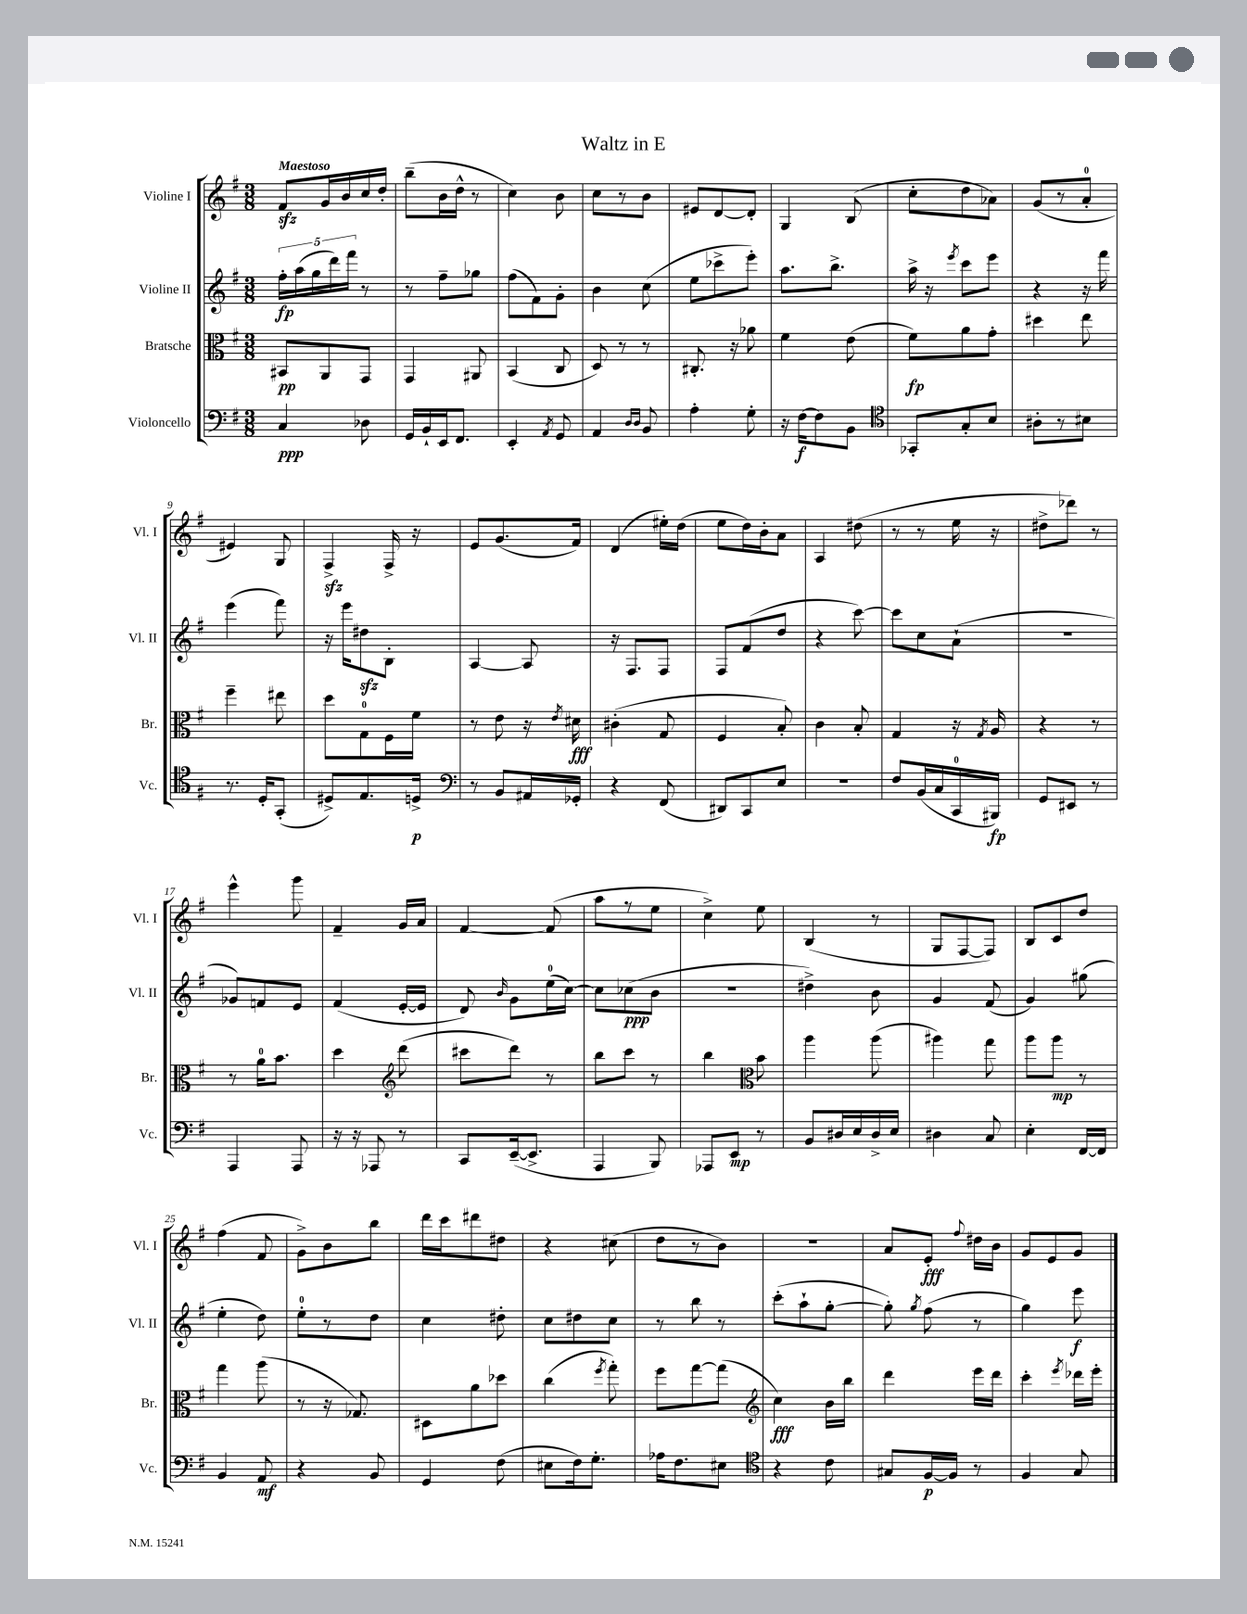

**kern	**dynam	**kern	**dynam	**kern	**dynam	**kern	**dynam
*part4	*part4	*part3	*part3	*part2	*part2	*part1	*part1
*staff4	*staff4	*staff3	*staff3	*staff2	*staff2	*staff1	*staff1
*I"Violoncello	*	*I"Bratsche	*	*I"Violine II	*	*I"Violine I	*
*I'Vc.	*	*I'Br.	*	*I'Vl. II	*	*I'Vl. I	*
*clefF4	*	*clefC3	*	*clefG2	*	*clefG2	*
*k[f#]	*	*k[f#]	*	*k[f#]	*	*k[f#]	*
*M3/8	*	*M3/8	*	*M3/8	*	*M3/8	*
=1	=1	=1	=1	=1	=1	=1	=1
!	!	!	!	!	!	!LO:TX:a:B:t=Maestoso	!
4C/	ppp	8BB#X/L	pp	20ff#'\LL	fp	8f#zz/L	.
.	.	.	.	(20aa\	.	.	.
.	.	.	.	20gg\	.	.	.
.	.	8AA/	.	.	.	16g/L	.
.	.	.	.	20ddd\)	.	.	.
.	.	.	.	.	.	16b/	.
.	.	.	.	20fff#\JJ	.	.	.
8D-X\	.	8GG/J	.	8r	.	16cc/	.
.	.	.	.	.	.	16dd'/JJ	.
=2	=2	=2	=2	=2	=2	=2	=2
16GG/LL	.	4GG/	.	8r	.	(8bb~\L	.
16BB`/	.	.	.	.	.	.	.
16EE/J	.	.	.	8ff#~\L	.	16b\L	.
8.FF#/J	.	.	.	.	.	16dd^^\JJ	.
.	.	8AA#X/	.	8gg-X\J	.	8r	.
=3	=3	=3	=3	=3	=3	=3	=3
4EE'/	.	(4BB/	.	(8ff#\L	.	4cc\)	.
.	.	.	.	8f#\)	.	.	.
8qAA/	.	.	.	.	.	.	.
8GG/	.	8C/	.	8g'\J	.	8b\	.
=4	=4	=4	=4	=4	=4	=4	=4
4AA/	.	8D/)	.	4b\	.	8cc\L	.
.	.	8r	.	.	.	8r	.
16qqD/LL	.	.	.	.	.	.	.
16qqD/JJ	.	.	.	.	.	.	.
8BB/	.	8r	.	(8cc\	.	8b\J	.
=5	=5	=5	=5	=5	=5	=5	=5
4A'\	.	8.C#X'/	.	8ee\L	.	8e#X/L	.
.	.	.	.	8ccc-X^\	.	[8d/	.
.	.	16r	.	.	.	.	.
8G'\	.	8a-X\	.	8eee'\J)	.	8d'/J]	.
=6	=6	=6	=6	=6	=6	=6	=6
16r	.	4f#\	.	8.aa\L	.	4G/	.
[16F#\KL	f	.	.	.	.	.	.
8F#\]	.	.	.	.	.	.	.
.	.	.	.	8.bb^\J	.	.	.
8BB\J	.	(8e\	.	.	.	(8B/	.
=7	=7	=7	=7	=7	=7	=7	=7
*clefC4	*	*	*	*	*	*	*
8GG-X'/L	.	8f#\L)	fp	16aa^\	.	8cc'\L	.
.	.	.	.	16r	.	.	.
.	.	.	.	8qeee/	.	.	.
8G'/	.	8a\	.	8ccc\L	.	8dd\	.
8B/J	.	8g'\J	.	8eee\J	.	8a-X\J)	.
=8	=8	=8	=8	=8	=8	=8	=8
8A#X'\L	.	4dd#X\	.	4r	.	(8g/L	.
8r	.	.	.	.	.	8r	.
8B#X\J	.	8ee\	.	16r	.	8a'/J	.
.	.	.	.	16fff#\	.	.	.
!!LO:LB:g=z
=9	=9	=9	=9	=9	=9	=9	=9
8.r	.	4ff#~\	.	(4eee\	.	4e#X/)	.
16D'/KL	.	.	.	.	.	.	.
(8GG'/J	.	8ee#X\	.	8fff#\)	.	8G/	.
=10	=10	=10	=10	=10	=10	=10	=10
8D#X^/L)	.	8dd\L	.	16r	.	4F#zz^/	.
.	.	.	.	16eee\KL	.	.	.
8.E/	.	8G\	.	8dd#Xzz\	.	.	.
.	.	16F#\L	.	8B'\J	.	16F#^/	.
16Dn^/Jk	p	16f#\JJ	.	.	.	16r	.
=11	=11	=11	=11	=11	=11	=11	=11
*clefF4	*	*	*	*	*	*	*
8r	.	8r	.	[4A/	.	8e/L	.
8BB/L	.	8e\	.	.	.	(8.g/	.
16AA#X/L	.	16r	.	8A/]	.	.	.
.	.	8qe/	.	.	.	.	.
16GG-X'/JJ	.	16d#X\	fff	.	.	16f#/Jk)	.
=12	=12	=12	=12	=12	=12	=12	=12
4r	.	(4c#X'\	.	16r	.	(4d/	.
.	.	.	.	8.F#/L	.	.	.
(8FF#/	.	8G/	.	8F#/J	.	16ee#X'\LL)	.
.	.	.	.	.	.	(16dd\JJ	.
=13	=13	=13	=13	=13	=13	=13	=13
8DD#X/L)	.	4F#/	.	8F#/L	.	8ee\L	.
8CC/	.	.	.	(8f#/	.	16dd\L)	.
.	.	.	.	.	.	16b'\J	.
8E/J	.	8B'/)	.	8dd/J	.	8a\J	.
=14	=14	=14	=14	=14	=14	=14	=14
4.r	.	4c\	.	4r	.	4A/	.
.	.	8B'/	.	[8ccc\)	.	(8dd#X\	.
=15	=15	=15	=15	=15	=15	=15	=15
8F#/L	.	4G/	.	8ccc\L]	.	8r	.
(16BB/L	.	.	.	8cc\	.	8r	.
16C/	.	.	.	.	.	.	.
16CC/	.	16r	.	(8a`\J	.	16ee\	.
.	.	8qG/	.	.	.	.	.
16BBB#X/JJ)	fp	16A/	.	.	.	16r	.
=16	=16	=16	=16	=16	=16	=16	=16
8GG/L	.	4r	.	4.r	.	8dd#X^\L	.
8EE#X/J	.	.	.	.	.	8ddd-X\J)	.
8r	.	8r	.	.	.	8r	.
!!LO:LB:g=z
=17	=17	=17	=17	=17	=17	=17	=17
4AAA/	.	8r	.	8g-X/L)	.	4eee^^\	.
.	.	16a\KL	.	8fn/	.	.	.
.	.	8.b\J	.	.	.	.	.
8AAA/	.	.	.	8e/J	.	8ggg\	.
=18	=18	=18	=18	=18	=18	=18	=18
16r	.	4dd\	.	(4f#/	.	4f#~/	.
16r	.	.	.	.	.	.	.
8AAA-X/	.	.	.	.	.	.	.
*	*	*clefG2	*	*	*	*	*
8r	.	(8ddd\	.	[16e'/LL	.	16g/LL	.
.	.	.	.	16e/JJ]	.	16a/JJ	.
=19	=19	=19	=19	=19	=19	=19	=19
8CC/L	.	8ccc#X\L	.	8d/)	.	[4f#/	.
.	.	.	.	16qqb/	.	.	.
([16EE~/k	.	8ddd\J)	.	8g\L	.	.	.
8.EE^/J]	.	.	.	.	.	.	.
.	.	8r	.	(16ee\L	.	(8f#/]	.
.	.	.	.	[16cc\JJ)	.	.	.
=20	=20	=20	=20	=20	=20	=20	=20
4AAA/	.	8bb\L	.	8cc\L]	.	8aa\L	.
.	.	8ccc\J	.	(8cc-X\	ppp	8r	.
8BBB/)	.	8r	.	8b\J	.	8ee\J	.
=21	=21	=21	=21	=21	=21	=21	=21
8AAA-X/L	.	4bb\	.	4.r	.	4cc^\)	.
8EE/J	mp	.	.	.	.	.	.
*	*	*clefC3	*	*	*	*	*
8r	.	8b\	.	.	.	8ee\	.
=22	=22	=22	=22	=22	=22	=22	=22
8BB/L	.	4aa\	.	4dd#X^\)	.	(4B/	.
16D#X/L	.	.	.	.	.	.	.
16E/	.	.	.	.	.	.	.
16D#^/	.	(8aa\	.	8b\	.	8r	.
16E/JJ	.	.	.	.	.	.	.
=23	=23	=23	=23	=23	=23	=23	=23
4D#X\	.	4aa#X\)	.	4g/	.	8G/L	.
.	.	.	.	.	.	[8F#/	.
8C/	.	8gg\	.	(8f#/	.	8F#/J])	.
=24	=24	=24	=24	=24	=24	=24	=24
4E'\	.	8aa\L	.	4g/)	.	8B/L	.
.	.	8aa\J	mp	.	.	8c/	.
[16FF#/LL	.	8r	.	(8gg#X\	.	8dd/J	.
16FF#/JJ]	.	.	.	.	.	.	.
!!LO:LB:g=z
=25	=25	=25	=25	=25	=25	=25	=25
4BB/	.	4gg\	.	4ee'\	.	(4ff#\	.
8AA/	mf	(8aa\	.	8dd\)	.	8f#/	.
=26	=26	=26	=26	=26	=26	=26	=26
4r	.	8r	.	8ee'\L	.	8g^\L)	.
.	.	16r	.	8r	.	8b\	.
.	.	8.G-X/)	.	.	.	.	.
8BB/	.	.	.	8dd\J	.	8bb\J	.
=27	=27	=27	=27	=27	=27	=27	=27
4GG/	.	8D#X\L	.	4cc\	.	16ddd\LL	.
.	.	.	.	.	.	16ccc\J	.
.	.	8a\	.	.	.	8ddd#X\	.
(8F#\	.	8dd-X\J	.	8dd#X'\	.	8dd#X\J	.
=28	=28	=28	=28	=28	=28	=28	=28
8E#X\L	.	(4cc\	.	8cc\L	.	4r	.
16F#\k)	.	.	.	8dd#X\	.	.	.
8.G'\J	.	.	.	.	.	.	.
.	.	8qff#/	.	.	.	.	.
.	.	8gg'\)	.	8cc\J	.	(8cc#X\	.
=29	=29	=29	=29	=29	=29	=29	=29
16A-X\KL	.	8ff#\L	.	8r	.	8dd\L	.
8.F#\	.	.	.	.	.	.	.
.	.	[8gg\	.	8bb\	.	8r	.
8E#X\J	.	(8gg\J]	.	8r	.	8b\J)	.
=30	=30	=30	=30	=30	=30	=30	=30
*clefC4	*	*clefG2	*	*	*	*	*
4r	.	4cc\)	fff	(8ccc'\L	.	4.r	.
.	.	.	.	8aa`\	.	.	.
8c\	.	16b\LL	.	[8gg'\J	.	.	.
.	.	16bb\JJ	.	.	.	.	.
=31	=31	=31	=31	=31	=31	=31	=31
8G#X/L	.	4ddd\	.	8gg'\])	.	8a/L	.
.	.	.	.	8qgg/	.	.	.
[16F#/L	p	.	.	(8ff#\	.	8e'/J	fff
16F#/JJ]	.	.	.	.	.	.	.
.	.	.	.	.	.	8qqff#/	.
8r	.	16eee\LL	.	8r	.	16dd#X\LL	.
.	.	16ddd\JJ	.	.	.	16b\JJ	.
=32	=32	=32	=32	=32	=32	=32	=32
4F#/	.	4ccc'\	.	4gg\)	.	8g/L	.
.	.	.	.	.	.	8e/	.
.	.	8qeee/	.	.	.	.	.
8G/	.	16ddd-X\LL	.	8eee\	f	8g/J	.
.	.	16eee'\JJ	.	.	.	.	.
==	==	==	==	==	==	==	==
*-	*-	*-	*-	*-	*-	*-	*-
